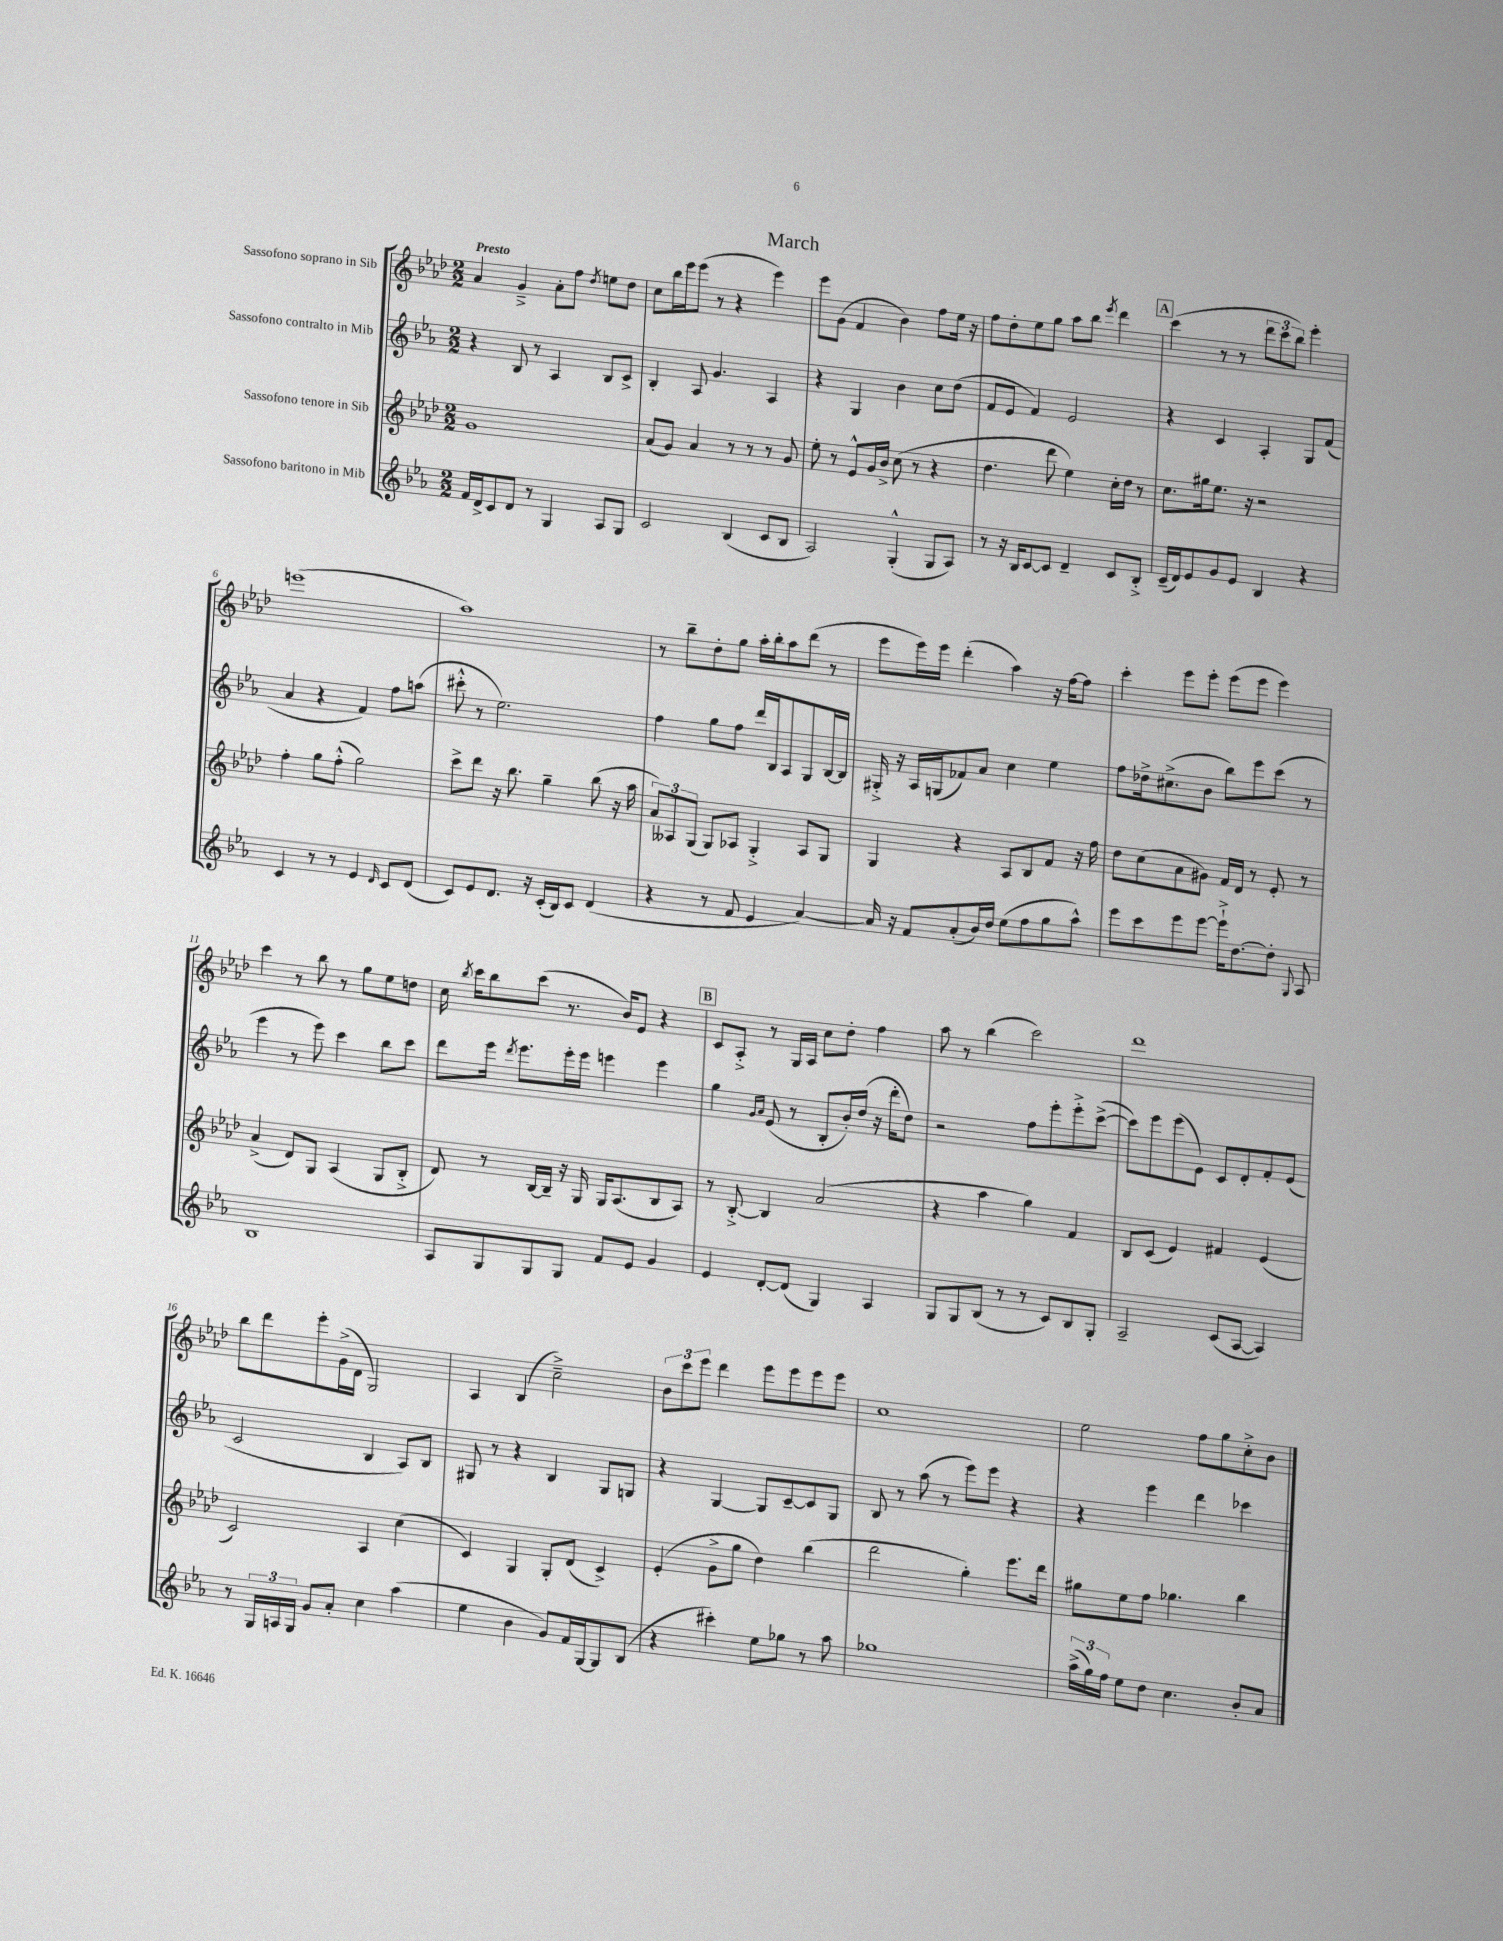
\header { title = "March" }
<<
\new StaffGroup <<
\new Staff = "s0" \with { instrumentName = "Sassofono soprano in Sib" } {
    \clef treble \key aes \major \numericTimeSignature \time 2/2 \tempo "Presto"
    \autoBeamOff aes'4 g'4---> aes'8[-. f''8] \acciaccatura { des''8 } e''8[ des''8] |
    c''8[ bes''16 ees'''16 ees'''8]( r8 r4 ees'''4) |
    ees'''8[ g'8]( f'4 bes'4) f''8[ ees''16] r16 |
    f''8[ des''8-. ees''8 g''8] aes''8[ bes''8] \acciaccatura { ees'''8 } des'''4 |
    \mark \markup { \box "A" } c'''4( r8 r8 \tuplet 3/2 { des'''8[ c'''8 bes''8]) } ees'''4-. |
    e'''1( |
    aes''1) |
    r8 bes''8[-- des''8-. g''8] aes''16[-. bes''16-. aes''8 des'''8]( r8 |
    ees'''8[ ees'''16) ees'''16] des'''4-.( aes''4) r16 f''16[~ f''8] |
    c'''4-. ees'''8[ ees'''8]-. ees'''8[( ees'''8] ees'''4) |
    c'''4 r8 bes''8 r8 g''8[ ees''8 d''8] |
    c''16 \acciaccatura { bes''8 } c'''16[ bes''8 c'''8]( r8. bes'16[) ees'8] r4 |
    \mark \markup { \box "B" } c'8[ aes8]-.-> r8 g16[ aes16] c''8[ des''8]-. f''4 |
    aes''8 r8 bes''4( c'''2) |
    des'''1 |
    bes''8[ des'''8 ees'''8-. g'16->( des'16] g2) |
    aes4 bes4( c''2--->) |
    \tuplet 3/2 { bes'8[ c'''8 ees'''8] } des'''4 ees'''8[ ees'''8 ees'''8 ees'''8] |
    c''1 |
    ees''2 f''8[ g''8 c''8-.-> bes'8] \bar "|." |
}
\new Staff = "s1" \with { instrumentName = "Sassofono contralto in Mib" } {
    \clef treble \key ees \major \numericTimeSignature \time 2/2
    \autoBeamOff r4 bes8 r8 aes4 bes8[ c'8]-> |
    bes4-. aes8 g'4. aes4 |
    r4 g4 bes'4 c''8[ d''8]( |
    f'8[ ees'8] f'4) ees'2 |
    \mark \markup { \box "A" } r4 c'4 aes4-. g8[ f'8]( |
    aes'4 r4 f'4) f''8[ a''8]( |
    cis'''8-.-^ r8 ees''2.) |
    f''4 g''8[ f''8] d'''16[ bes16 aes8 g8 bes16~ bes16] |
    gis16-.-> r16 aes16[ g16( fes'8) aes'8] c''4 ees''4 |
    f''8[ des''16-> cis''8.->( bes'8] bes''8[) ees'''8 c'''8]( r8 |
    ees'''4 r8 ees'''8) c'''4 bes''8[ c'''8] |
    d'''8[ ees'''16] \acciaccatura { d'''8 } ees'''8.[ ees'''16-. ees'''16] e'''4 e'''4 |
    \mark \markup { \box "B" } g''4 \grace { g'16[ aes'16] } ees'8( r8 bes8[-. bes'16-.) d''16]( r16 d'''16[-. d''8]) |
    r2 f''8[ ees'''8-. ees'''8-.-> c'''8]~->( |
    c'''8[) ees'''8 ees'''8( ees'8]) c'8[ d'8-. f'8-. ees'8]( |
    c'2 bes4 aes8[) bes8] |
    gis8 r8 r4 bes4 gis8[ g8] |
    r4 g4~ g8[ c'8~-- c'8 g8] |
    bes8 r8 aes''8( r8 ees'''8[) ees'''8] r4 |
    r4 ees'''4 d'''4 ces'''4 \bar "|." |
}
\new Staff = "s2" \with { instrumentName = "Sassofono tenore in Sib" } {
    \clef treble \key aes \major \numericTimeSignature \time 2/2
    \autoBeamOff g'1 |
    aes'8[( g'8]) aes'4 r8 r8 r8 g'8 |
    ees''8-. r8 ees'8[-^ g'16 bes'16]-> c''8( r8 r4 |
    des''4. des'''8 ees''4) c''16[-. des''16] r8 |
    \mark \markup { \box "A" } c''8.[ gis''16 ees''8.] r16 r2 |
    f''4-. g''8[ f''8]-.-^( g''2) |
    c'''8[-> des'''8] r16 bes''8. g''4-- bes''8( r16 aes''16 |
    \tuplet 3/2 { aes'8[) aeses8 g8]( } g8[) aes8] g4-.-> aes8[ g8] |
    g4 r4 aes8[ bes8 f'8] r16 f''16 |
    des''8[ c''8( aes'8 gis'8]) f'16[ des'16] r8 ees'8-. r8 |
    aes'4->( des'8[) g8] aes4( g8[ bes8]-.-> |
    des'8) r8 bes16[~ bes16]-- r16 g16 g16[ aes8.( bes8 aes8]) |
    \mark \markup { \box "B" } r8 bes8~-.-> bes4 aes'2( |
    r4 aes''4 g''4) f'4 |
    bes8[ c'8]( ees'4) fis'4 ees'4( |
    c'2) aes4 c''4( |
    c'4) g4 g8[-. des'8]( c'4->) |
    ees'4-.( g'8[-> g''8] des''4) bes''4( |
    des'''2 g''4-.) ees'''8.[ des'''16] |
    gis''8[ ees''8 f''8] ges''4. bes''4 \bar "|." |
}
\new Staff = "s3" \with { instrumentName = "Sassofono baritono in Mib" } {
    \clef treble \key ees \major \numericTimeSignature \time 2/2
    \autoBeamOff f'16[ d'16-> c'8 d'8] r8 g4 aes8[ g8] |
    c'2 bes4( c'8[ bes8] |
    aes2) g4-.-^( g8[ aes8]) |
    r8 r16 bes16[ c'8~ c'8] d'4-- c'8[ bes8]-.-> |
    \mark \markup { \box "A" } c'16[--( d'16) ees'8 g'8 ees'8] bes4 r4 |
    c'4 r8 r8 ees'4 \grace { d'16 } c'8[ d'8]( |
    c'8[) ees'8 d'8.] r16 c'16[-.( bes16) c'8] d'4( |
    r4 r8 f'8 ees'4 aes'4~) |
    aes'16 r16 f'8[ aes'8-.( bes'16) d''16] ees''8[( f''8 g''8 aes''8]-^) |
    ees'''8[ c'''8 ees'''8 ees'''8]~ ees'''16[-!-> d''8.~ d''8]-. \appoggiatura { g8 } aes8 |
    bes1 |
    aes8[ g8 g8 g8] f'8[ ees'8] g'4 |
    \mark \markup { \box "B" } ees'4 d'8[~-. d'8]( g4) aes4 |
    g8[ g8 bes8]( r8 r8 c'8[) bes8 g8]-. |
    aes2-- c'8[( aes8]~ aes4) |
    r8 \tuplet 3/2 { g16[ a16 g16] } g'8[ aes'8]-. c''4 aes''4( |
    ees''4 bes'4 g'8[) f'16 g16~ g8 bes8]( |
    r4 cis'''4-.) ees''8[ ges''8] r8 aes''8 |
    ges''1 |
    \tuplet 3/2 { aes''16[->( g''16) f''16] } ees''8[ d''8] c''4. bes'8[-. aes'8] \bar "|." |
}
>>
>>
